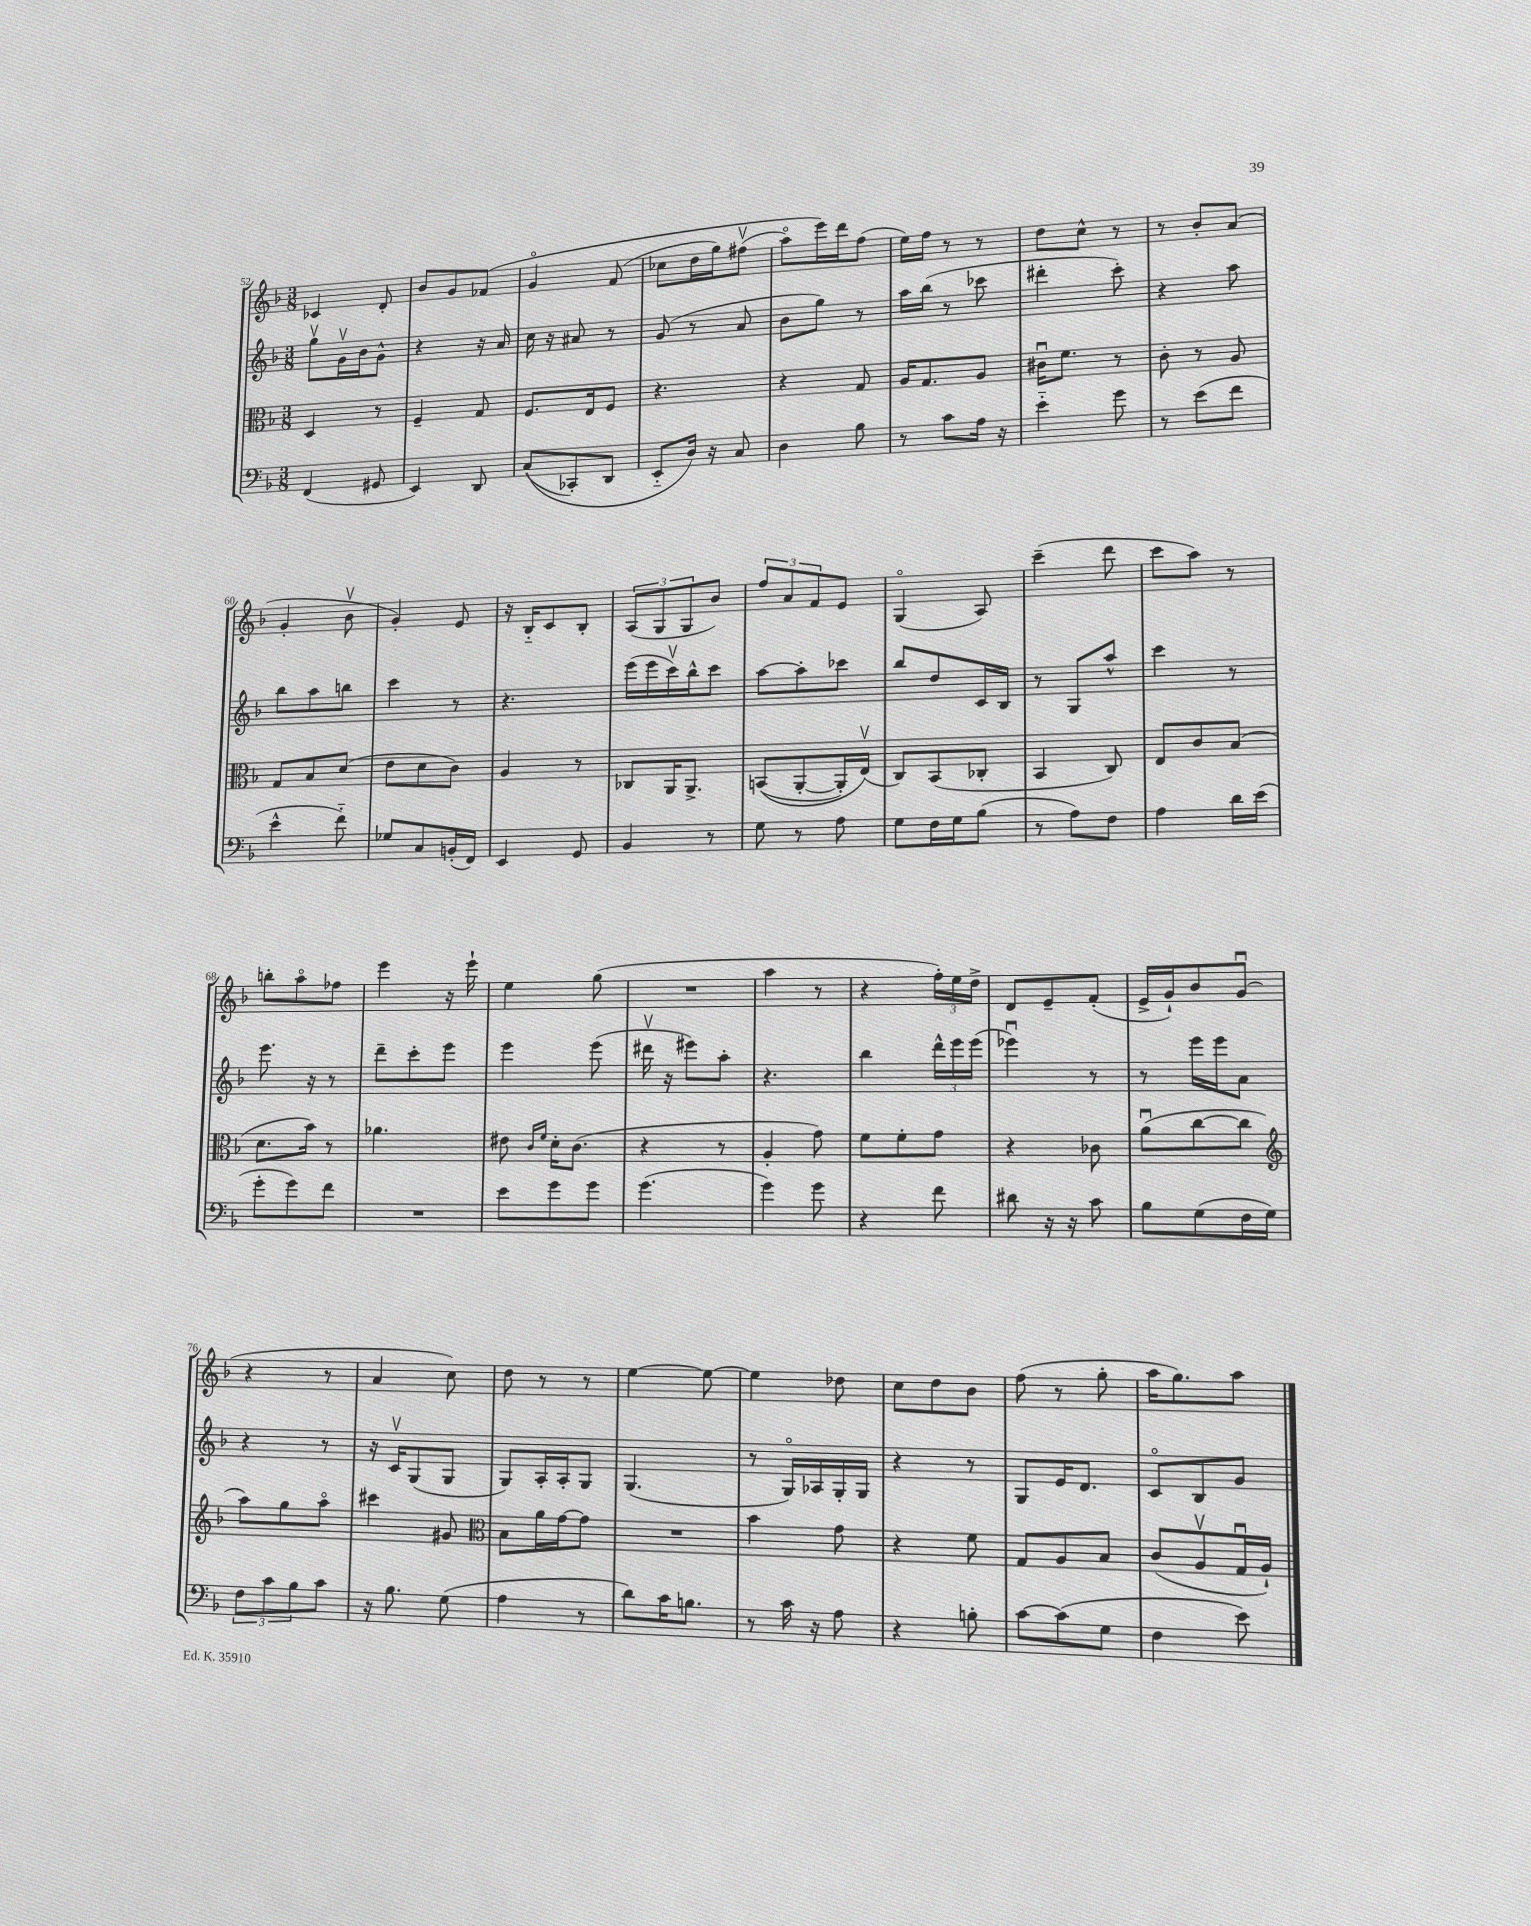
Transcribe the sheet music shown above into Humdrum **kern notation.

**kern	**kern	**kern	**kern
*staff4	*staff3	*staff2	*staff1
*clefF4	*clefC3	*clefG2	*clefG2
*k[b-]	*k[b-]	*k[b-]	*k[b-]
*M3/8	*M3/8	*M3/8	*M3/8
(4FF	4D	8ggv	4c-
.	.	16gv	.
.	.	16b-	.
8GG#	8r	8g^^	8d'
=	=	=	=
4EE)	4F~	4r	8b-
.	.	.	8g
8DD	8G	16r	&(8f-
.	.	16a	.
=	=	=	=
&((8C	8.F	16cc	4go
.	.	16r	.
8CC-')	.	8a#	.
.	16E	.	.
8DD	8F	8r	(8f
=	=	=	=
8EE'~	4.r	(8g	8cc-
16D&)	.	8r	16dd
16r	.	.	16gg)
8C	.	8a	(8ff#v
=	=	=	=
4D	4r	8b-	8aao)
.	.	8gg)	16eee&)
.	.	.	16ddd
8B-	8G	8r	(8ff
=	=	=	=
8r	16A	16aa	16ee)
.	8.G	(16bb-	16ff
8c	.	8r	8r
16A	8A	8ccc-	8r
16r	.	.	.
=	=	=	=
4e'~	16c#u	4ddd#'	8dd
.	8.f	.	.
.	.	.	8cc^^
8g	8r	8ccc')	8r
=	=	=	=
8r	8c'	4r	8r
(8e	8r	.	8b-'
8f	8A	8aa	(8a
=	=	=	=
4e^^	8G	8bb-	4g'
.	8B-	8aa	.
8f'~)	(8d	8bb	8b-v
=	=	=	=
8G-	8e	4ccc	4g')
8C	8d	.	.
(16BB'	8c)	8r	8e
16FF)	.	.	.
=	=	=	=
4EE	4A	4.r	16r
.	.	.	16B-'~
.	.	.	8c
8GG	8r	.	8B-'
=	=	=	=
4BB-	8C-	(16eee	(12A
.	.	16eee	.
.	.	.	12G
.	16AA	16cccv)	.
.	.	.	12G
.	8.AA^	16bb-^^	.
8r	.	8ccc	8b-)
=	=	=	=
8G	&((8BB	[8aa	12ff
.	.	.	12a
8r	[8AA'	8aa']	.
.	.	.	12f
8A	16AA'])	8ccc-	8e
.	(16Ev&)	.	.
=	=	=	=
8G	8C)	8bb-	(4Go
16F	(8BB-	8dd	.
16G	.	.	.
(8B-	8C-'	16c	8A)
.	.	16B-	.
=	=	=	=
8r	4BB-	8r	(4ccc~
8A)	.	8G	.
8F	8C)	8aa^^	8ddd
=	=	=	=
4A	8E	4ccc	8ccc
.	8c	.	8aa)
16d	(8B-	8r	8r
(16e	.	.	.
=	=	=	=
8g'	8.d	8.eee	8bb'
8g)	.	.	8aao
.	16b-)	16r	.
8f	8r	8r	8ff-
=	=	=	=
4.r	4.a-	8ddd~	4eee
.	.	8ccc'	.
.	.	8eee	16r
.	.	.	16eee`
=	=	=	=
8e	8e#	4eee	4ee
.	16qqc	.	.
.	16qqf	.	.
8g	16d'	.	.
.	(8.c	.	.
8g	.	(8eee	(8gg
=	=	=	=
(4.g	4r	16ddd#v	4.r
.	.	16r	.
.	.	8eee#)	.
.	8r	8aa'	.
=	=	=	=
4g)	4A'	4.r	4aa
8g	8g)	.	8r
=	=	=	=
4r	8f	4bb-	4r
.	8f'	.	.
8f	8g	24ddd^^	24ff')
.	.	24eee	24ee
.	.	(24eee	24dd^
=	=	=	=
8d#	4r	4eee-u)	8d
16r	.	.	8e~
16r	.	.	.
8c	8c-	8r	(8f'
=	=	=	=
8B-	(8au	8r	16e^
.	.	.	16g`)
(8G	[8cc	16eee	8b-
.	.	16eee	.
16F	8cc]	8a	(8gu
16G)	.	.	.
=	=	=	=
*	*clefG2	*	*
12F	8aa)	4r	4r
12c	.	.	.
.	8gg	.	.
12B-	.	.	.
8c	8aao	8r	8r
=	=	=	=
16r	4ccc#	16r	4a
8.B-	.	16cv	.
.	.	(8G	.
(8G	8g#	8G	8cc)
=	=	=	=
*	*clefC3	*	*
4A	8B-	8G)	8dd
.	16a	16A'	8r
.	[16g	16A'	.
8r	8g]	8G	8r
=	=	=	=
8d)	4.r	(4.G	[4ee
16c	.	.	.
8.B	.	.	.
.	.	.	8ee_
=	=	=	=
8r	4b-	8r	4ee]
16c	.	16Go)	.
16r	.	16A-	.
8A	8g	16G'	8dd-
.	.	16G	.
=	=	=	=
4r	4r	4r	8cc
.	.	.	8dd
8B'	8f	8r	8b-
=	=	=	=
[8c	8G	8G	(8ff
(8c]	8A	16e	8r
.	.	8.d	.
8G	8B-	.	8gg'
=	=	=	=
4F	(8c	8co	16aa
.	.	.	8.gg)
.	8Av	8B-	.
8e)	16Gu	8g	8aa
.	16A`)	.	.
==	==	==	==
*-	*-	*-	*-
